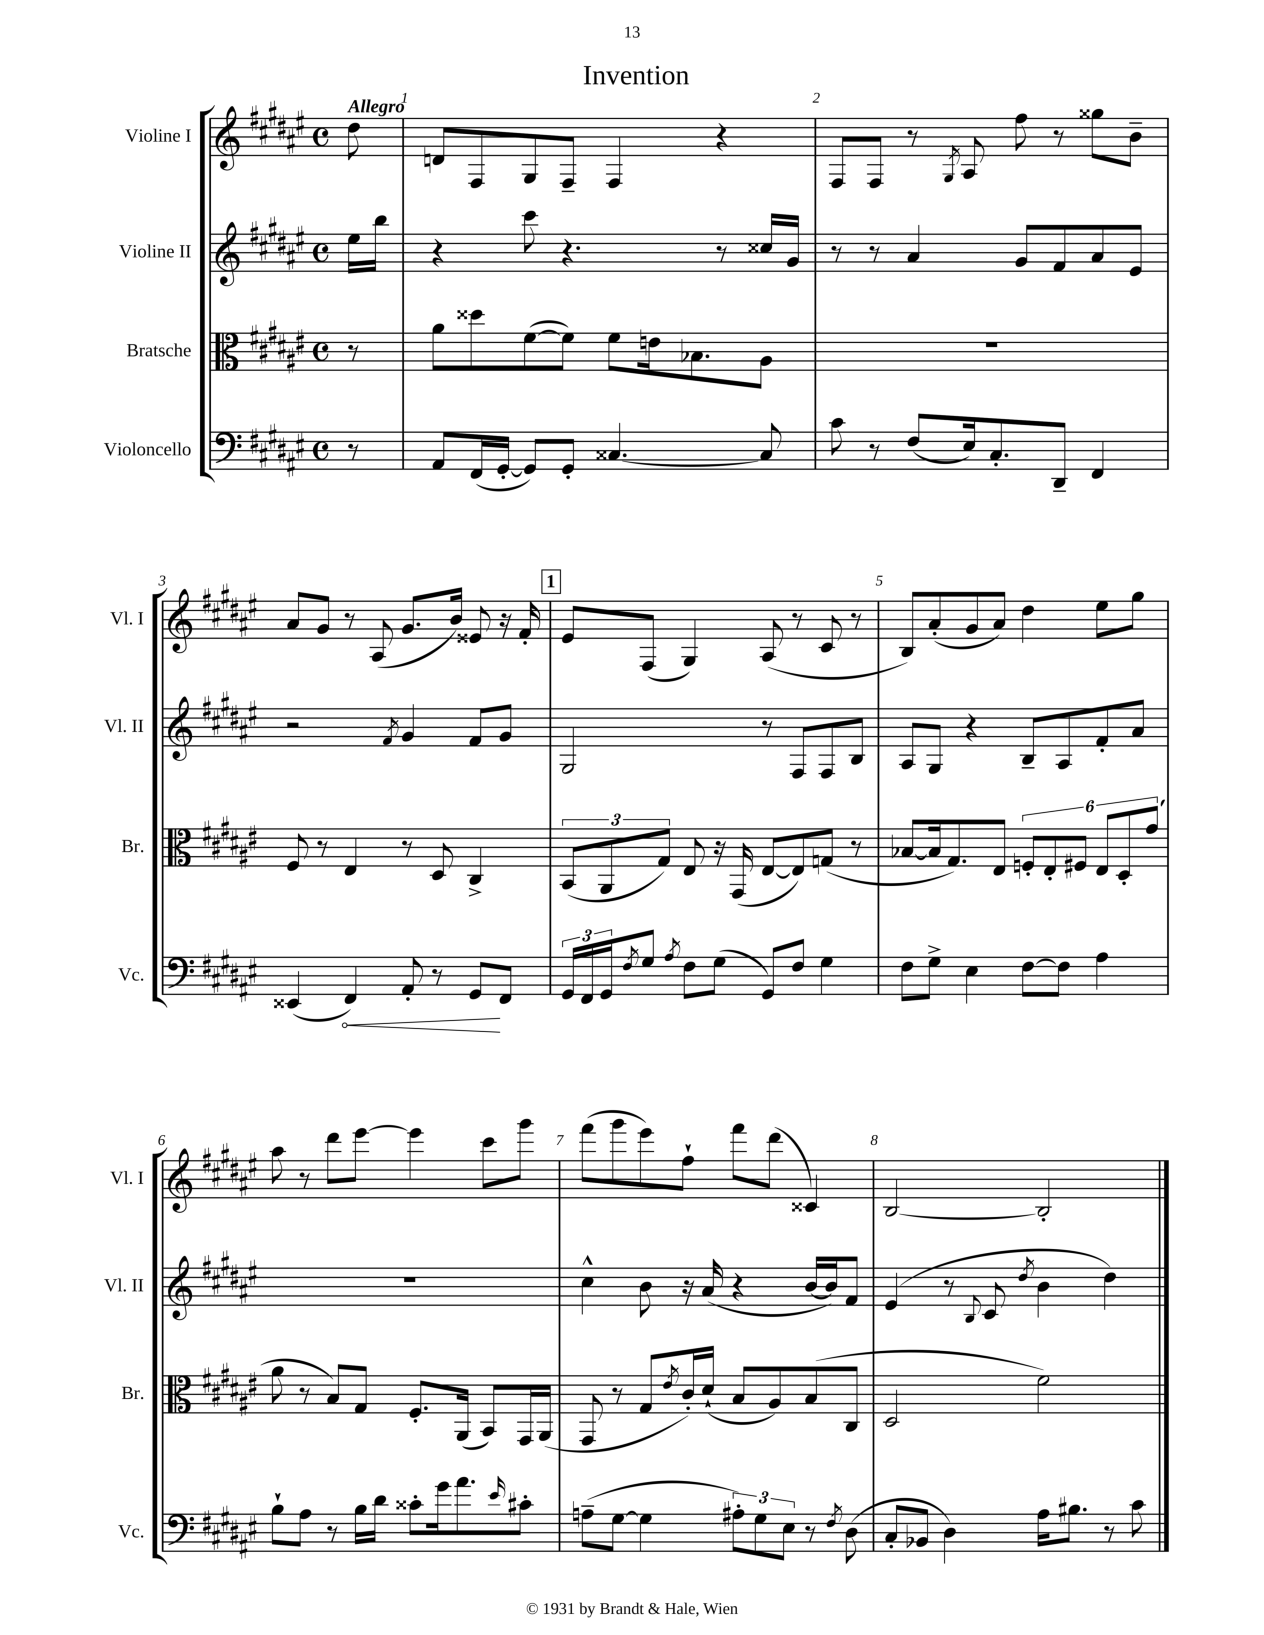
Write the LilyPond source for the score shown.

\header { title = "Invention" }
<<
\new StaffGroup <<
\new Staff = "s0" \with { instrumentName = "Violine I" shortInstrumentName = "Vl. I" } {
    \clef treble \key fis \major \defaultTimeSignature \time 4/4 \partial 8 \tempo "Allegro"
    dis''8 |
    d'8 fis8 gis8 fis8-- fis4 r4 |
    fis8 fis8 r8 \acciaccatura { gis8 } ais8 fis''8 r8 gisis''8 b'8-- |
    ais'8 gis'8 r8 ais8( gis'8. b'16) eisis'8 r16 fis'16-. |
    \mark \markup { \box "1" } eis'8 fis8( gis4) ais8( r8 cis'8 r8 |
    b8) ais'8-.( gis'8 ais'8) dis''4 eis''8 gis''8 |
    ais''8 r8 dis'''8 eis'''8~ eis'''4 cis'''8 gis'''8 |
    fis'''8( gis'''8 eis'''8) fis''8-! fis'''8 dis'''8( cisis'4) |
    b2~ b2-. \bar "|." |
}
\new Staff = "s1" \with { instrumentName = "Violine II" shortInstrumentName = "Vl. II" } {
    \clef treble \key fis \major \defaultTimeSignature \time 4/4 \partial 8
    eis''16 b''16 |
    r4 cis'''8 r4. r8 cisis''16 gis'16 |
    r8 r8 ais'4 gis'8 fis'8 ais'8 eis'8 |
    r2 \acciaccatura { fis'8 } gis'4 fis'8 gis'8 |
    \mark \markup { \box "1" } gis2 r8 fis8 fis8 b8 |
    ais8 gis8 r4 b8-- ais8 fis'8-. ais'8 |
    R1 |
    cis''4-^ b'8 r16 ais'16( r4 b'16~ b'16) fis'8 |
    eis'4( r8 \appoggiatura { b8 } cis'8 \acciaccatura { dis''8 } b'4 dis''4) \bar "|." |
}
\new Staff = "s2" \with { instrumentName = "Bratsche" shortInstrumentName = "Br." } {
    \clef alto \key fis \major \defaultTimeSignature \time 4/4 \partial 8
    r8 |
    ais'8 disis''8 fis'8~( fis'8) fis'8 e'16 bes8. ais8 |
    R1 |
    fis8 r8 eis4 r8 dis8 cis4-> |
    \mark \markup { \box "1" } \tuplet 3/2 { b,8( ais,8 gis8) } eis8 r16 gis,16( eis8~ eis8) g8( r8 |
    bes8~ bes16 gis8.) eis8 \tuplet 6/4 { f8-. eis8-. fis8 eis8 dis8-. gis'8( } |
    ais'8 r8 b8) gis8 fis8.-. ais,16( b,8) gis,16 ais,16( |
    gis,8 r8 gis8 \acciaccatura { eis'8 } cis'16-.) dis'16-!( b8 ais8) b8( cis8 |
    dis2 fis'2) \bar "|." |
}
\new Staff = "s3" \with { instrumentName = "Violoncello" shortInstrumentName = "Vc." } {
    \clef bass \key fis \major \defaultTimeSignature \time 4/4 \partial 8
    r8 |
    ais,8 fis,16( gis,16~-. gis,8) gis,8-. cisis4.~ cisis8 |
    cis'8 r8 fis8( eis16) cis8.-. dis,8-- fis,4 |
    eisis,4( \once \override Hairpin.circled-tip = ##t fis,4\<) ais,8-. r8 gis,8\! fis,8 |
    \mark \markup { \box "1" } \tuplet 3/2 { gis,16 fis,16 gis,16 } \acciaccatura { fis8 } gis8 \acciaccatura { ais8 } fis8 gis8( gis,8) fis8 gis4 |
    fis8 gis8-> eis4 fis8~ fis8 ais4 |
    b8-! ais8 r8 b16 dis'16 cisis'8-. gis'16 ais'8. \grace { eis'16 } cis'8-. |
    a8--( gis8~ gis4 \tuplet 3/2 { ais8-.) gis8 eis8 } r8 \acciaccatura { fis8 } dis8( |
    cis8-. bes,8 dis4) ais16 bis8. r8 cis'8 \bar "|." |
}
>>
>>
\layout { \context { \Score \override BarNumber.break-visibility = ##(#f #t #t) barNumberVisibility = #all-bar-numbers-visible } }
